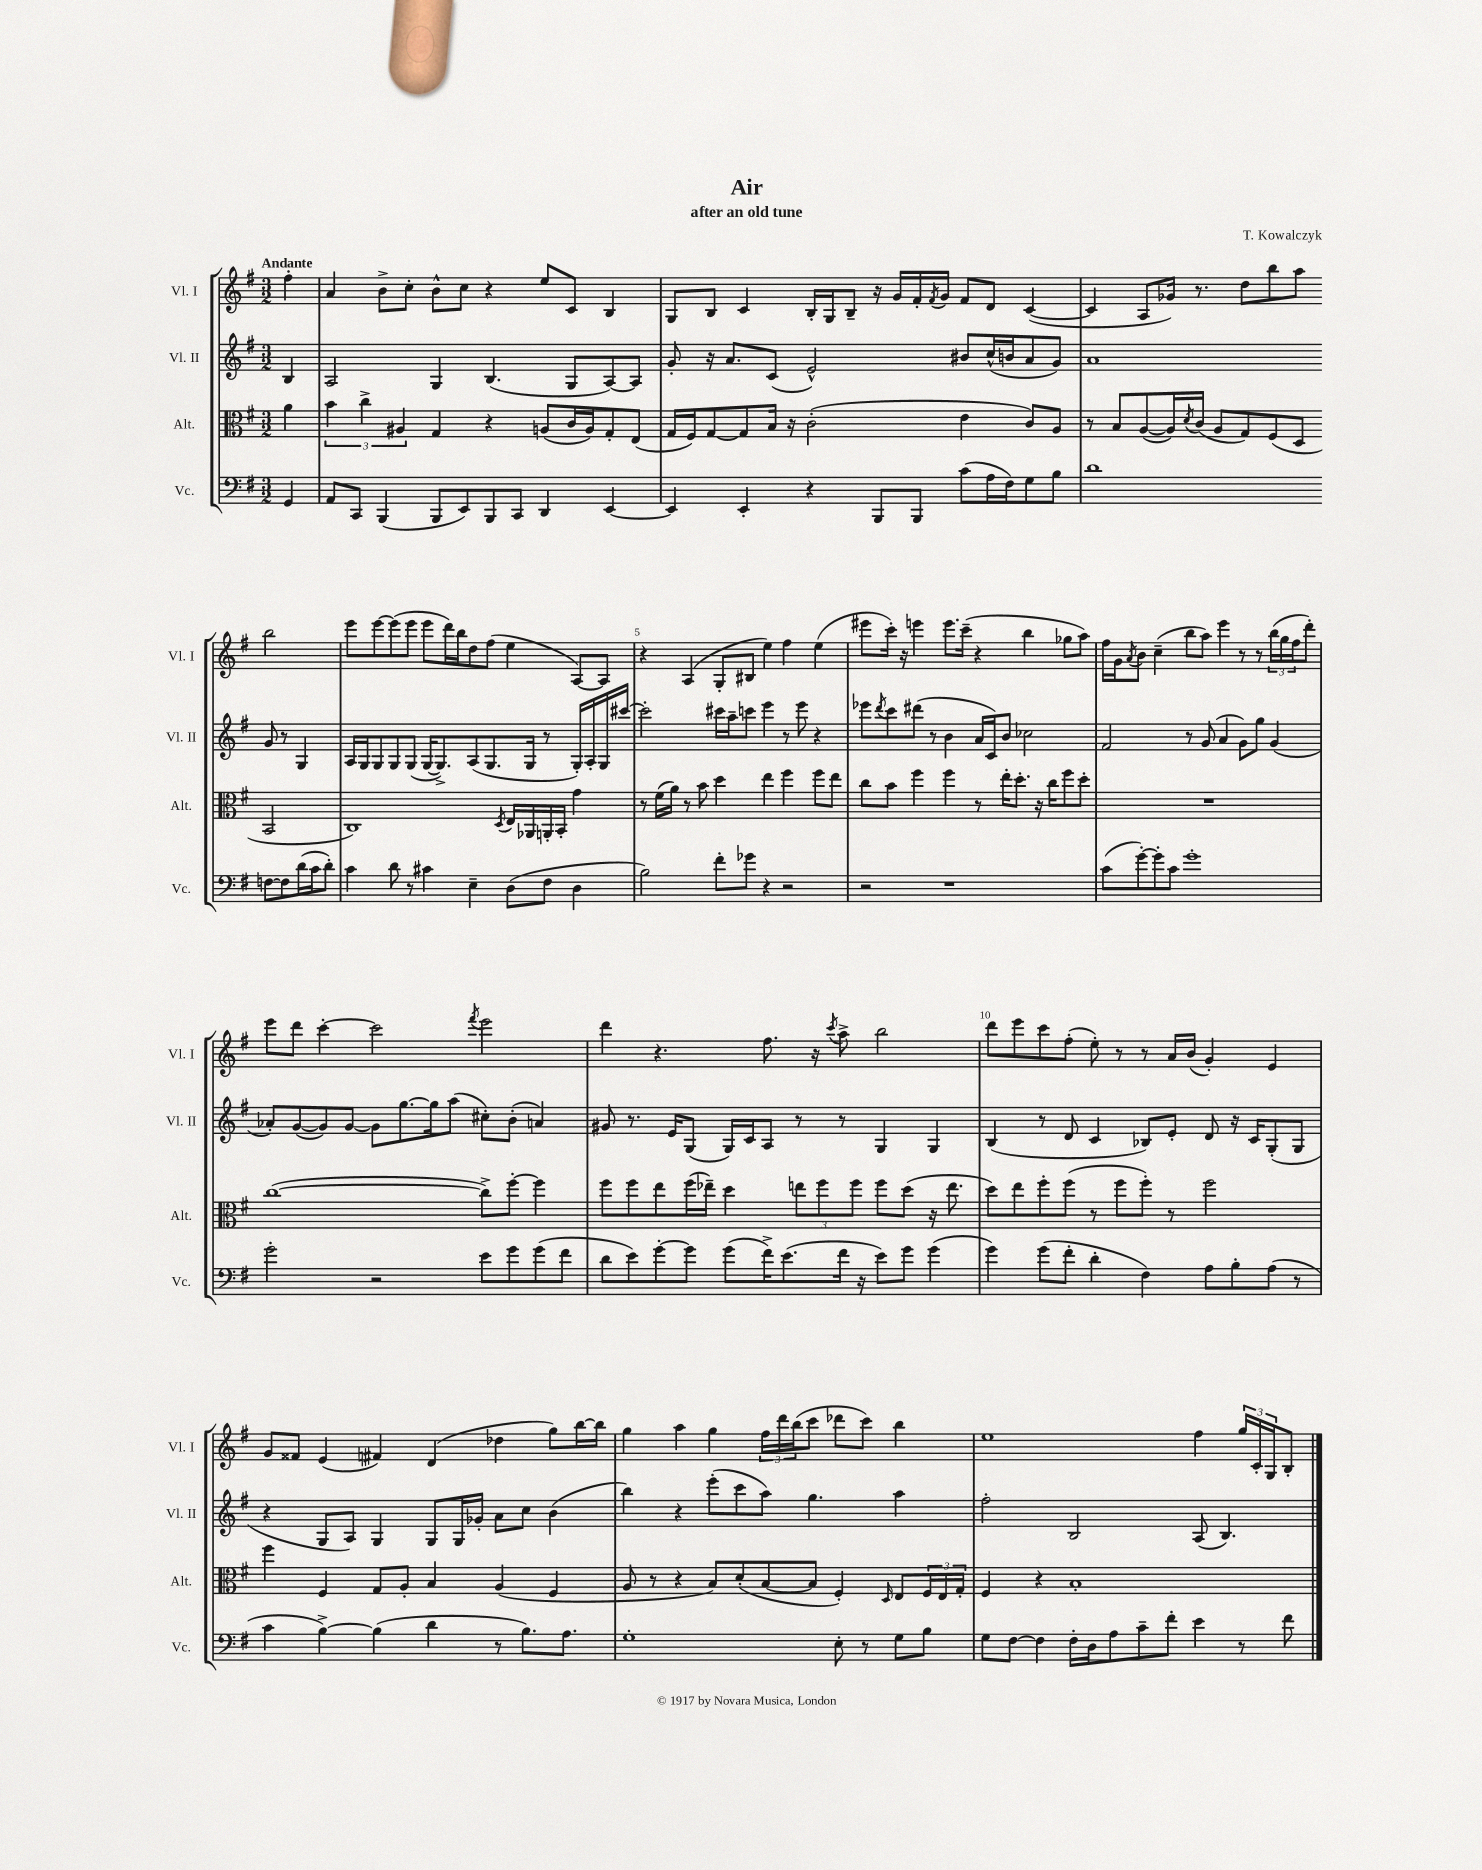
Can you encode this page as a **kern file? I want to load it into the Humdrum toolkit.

**kern	**kern	**kern	**kern
*staff4	*staff3	*staff2	*staff1
*clefF4	*clefC3	*clefG2	*clefG2
*k[f#]	*k[f#]	*k[f#]	*k[f#]
*M3/2	*M3/2	*M3/2	*M3/2
4GG	4a	4B	4ff#'
=	=	=	=
8AA	6b	2A	4a
8CC	.	.	.
.	6cc^	.	.
(4BBB	.	.	8b^
.	6A#	.	.
.	.	.	8cc'
8BBB	4G	4G	8b^^
8EE)	.	.	8cc
8BBB	4r	(4.B	4r
8CC	.	.	.
4DD	(8A	.	8ee
.	16c	8G	8c
.	16A)	.	.
[4EE	8G'	[8A)	4B
.	(8E	8A]	.
=	=	=	=
4EE]	16G	8g'	8G
.	16F#)	.	.
.	[8G	16r	8B
.	.	8.a	.
4EE'	8G]	.	4c
.	16B	(8c	.
.	16r	.	.
4r	(2c'	2e^^)	16B'
.	.	.	16G
.	.	.	8B~
8BBB	.	.	16r
.	.	.	16g
8BBB	.	.	16f#'
.	.	.	8qf#
.	.	.	16g
(8c	4e	8b#	8f#
16A	.	(16cc^^	8d
16F#)	.	16b	.
8G	8c)	8a	([4c
8B	8A	8g)	.
=	=	=	=
1d	8r	1a	4c]
.	8B	.	.
.	([8A	.	8A
.	16A])	.	16g-)
.	8qd	.	.
.	(16c	.	8.r
.	8A	.	.
.	8G)	.	8dd
.	(8F#	.	8bb
.	8D	.	8aa
[8F	2BB	8g	2bb
8F]	.	8r	.
(16d	.	4G	.
16c	.	.	.
8d')	.	.	.
=	=	=	=
4c	1C)	16A	8eee
.	.	16G	.
.	.	8G	[8eee
8d	.	8G	(8eee]
8r	.	(8G	8eee
4c#	.	[16G	8eee
.	.	8.G^])	.
.	.	.	16ddd)
.	.	.	16bb
4E~	.	(8A	8dd
.	.	8.G	(8ff#
.	8qD	.	.
(8D	16E	.	4ee
.	16AA-	16G	.
8F#	16AA'	8r	.
.	16BB'	.	.
4D	4g	16G')	[8A)
.	.	16A'	.
.	.	16G	8A]
.	.	[16ccc#	.
=	=	=	=
2B)	8r	2ccc#']	4r
.	(16f#	.	.
.	16a)	.	.
.	8r	.	(4A
.	8b	.	.
8f#'	4dd	16ccc#	8G'
.	.	16aa~	.
8g-	.	8ccc	8B#
4r	4ee	4eee	4ee)
2r	4ff#	8r	4ff#
.	.	8eee	.
.	8ff#	4r	(4ee
.	8ee	.	.
=	=	=	=
2r	8cc	8eee-	8eee#
.	.	8qddd	.
.	8b	8ccc	16ccc')
.	.	.	16r
.	4ff#	(8ddd#	4eee
.	.	8r	.
1r	4ff#	4b	8.eee
.	.	.	(16ccc~
.	8r	16a	4r
.	.	16c)	.
.	16ee'	8b	.
.	8.dd'	.	.
.	.	2cc-	4bb
.	16r	.	.
.	16cc	.	.
.	8ff#	.	8gg-
.	8dd'	.	8aa)
=	=	=	=
(8c	1.r	2f#	16ff#
.	.	.	16g
.	.	.	8qa
[8g')	.	.	8b
8g']	.	.	(4cc~
8c	.	.	.
1g'	.	8r	8bb
.	.	(8g	8aa)
.	.	4a	4eee
.	.	8g)	8r
.	.	8gg	8r
.	.	(4g	(24bb
.	.	.	24gg
.	.	.	24ff#
.	.	.	8ddd')
=	=	=	=
2g'	([1cc	8a-')	8eee
.	.	([8g	8ddd
.	.	8g])	[4ccc'
.	.	[8g	.
2r	.	8g]	2ccc]
.	.	[8.gg	.
.	.	16gg]	.
.	.	(8aa	.
.	.	.	8qfff#
8e	8cc^])	8cc#')	2eee
8g	[8ff#'	(8b'	.
(8g	4ff#]	4a)	.
8f#	.	.	.
=	=	=	=
8d	8ff#	8g#	4ddd
8e)	8ff#	8.r	.
[8g'	8ee	.	4.r
.	.	16e	.
8g]	(16ff#	(8G	.
.	16ee-~)	.	.
(8g	4dd	16G)	.
.	.	16c	.
16f#^)	.	8A	8.ff#
(8.e	.	.	.
.	12ee	8r	.
.	.	.	16r
.	12ff#	.	.
.	.	.	8qccc
16f#	.	8r	8aa^
.	12ff#	.	.
16r	.	.	.
8e)	8ff#	4G	2bb
8g	(8dd	.	.
(4g	16r	4G	.
.	8.ee	.	.
=	=	=	=
4g)	8dd)	(4B	8ddd
.	8ee	.	8eee
(8g	8ff#'	8r	8ccc
8f#'	(8ff#	8d	(8ff#'
4d'	8r	4c	8ee')
.	8ff#	.	8r
4F#)	8ff#')	8B-)	8r
.	8r	8e'	16a
.	.	.	(16b
8A	2ff#	8d	4g')
8B'	.	16r	.
.	.	16c	.
(8A	.	(8G'	4e
8r	.	8G	.
=	=	=	=
4c	4ff#	4r	8g
.	.	.	8f##
[4B^)	4F#	8G	(4e
.	.	8A)	.
(4B]	8G	4G	4f#)
.	8A'	.	.
4d	4B	8G	(4d
.	.	16G	.
.	.	16g-'	.
8r	(4A	8a	4dd-
8.B)	.	8cc	.
.	4F#	(4b	8gg)
8.A	.	.	.
.	.	.	[16bb
.	.	.	16bb]
=	=	=	=
1G'	8A	4bb)	4gg
.	8r	.	.
.	4r	4r	4aa
.	8B)	(8eee'	4gg
.	(8d'	8ccc	.
.	[8B	8aa)	24ff#
.	.	.	24ddd
.	.	.	(24bb
.	8B]	4.gg	8ccc
8E'	4F#')	.	8ddd-
8r	.	.	8ccc)
.	16qqD	.	.
8G	8E	4aa	4bb
8B	24F#	.	.
.	24E	.	.
.	24G'	.	.
=	=	=	=
8G	4F#	2ff#'	1ee
[8F#	.	.	.
4F#]	4r	.	.
16F#'	1B'	2B	.
16D	.	.	.
8A	.	.	.
8c~	.	.	.
8f#'	.	.	.
4e	.	(8A	4ff#
.	.	4.B)	.
8r	.	.	24gg
.	.	.	24c'
.	.	.	24G
8f#	.	.	8B'
==	==	==	==
*-	*-	*-	*-
